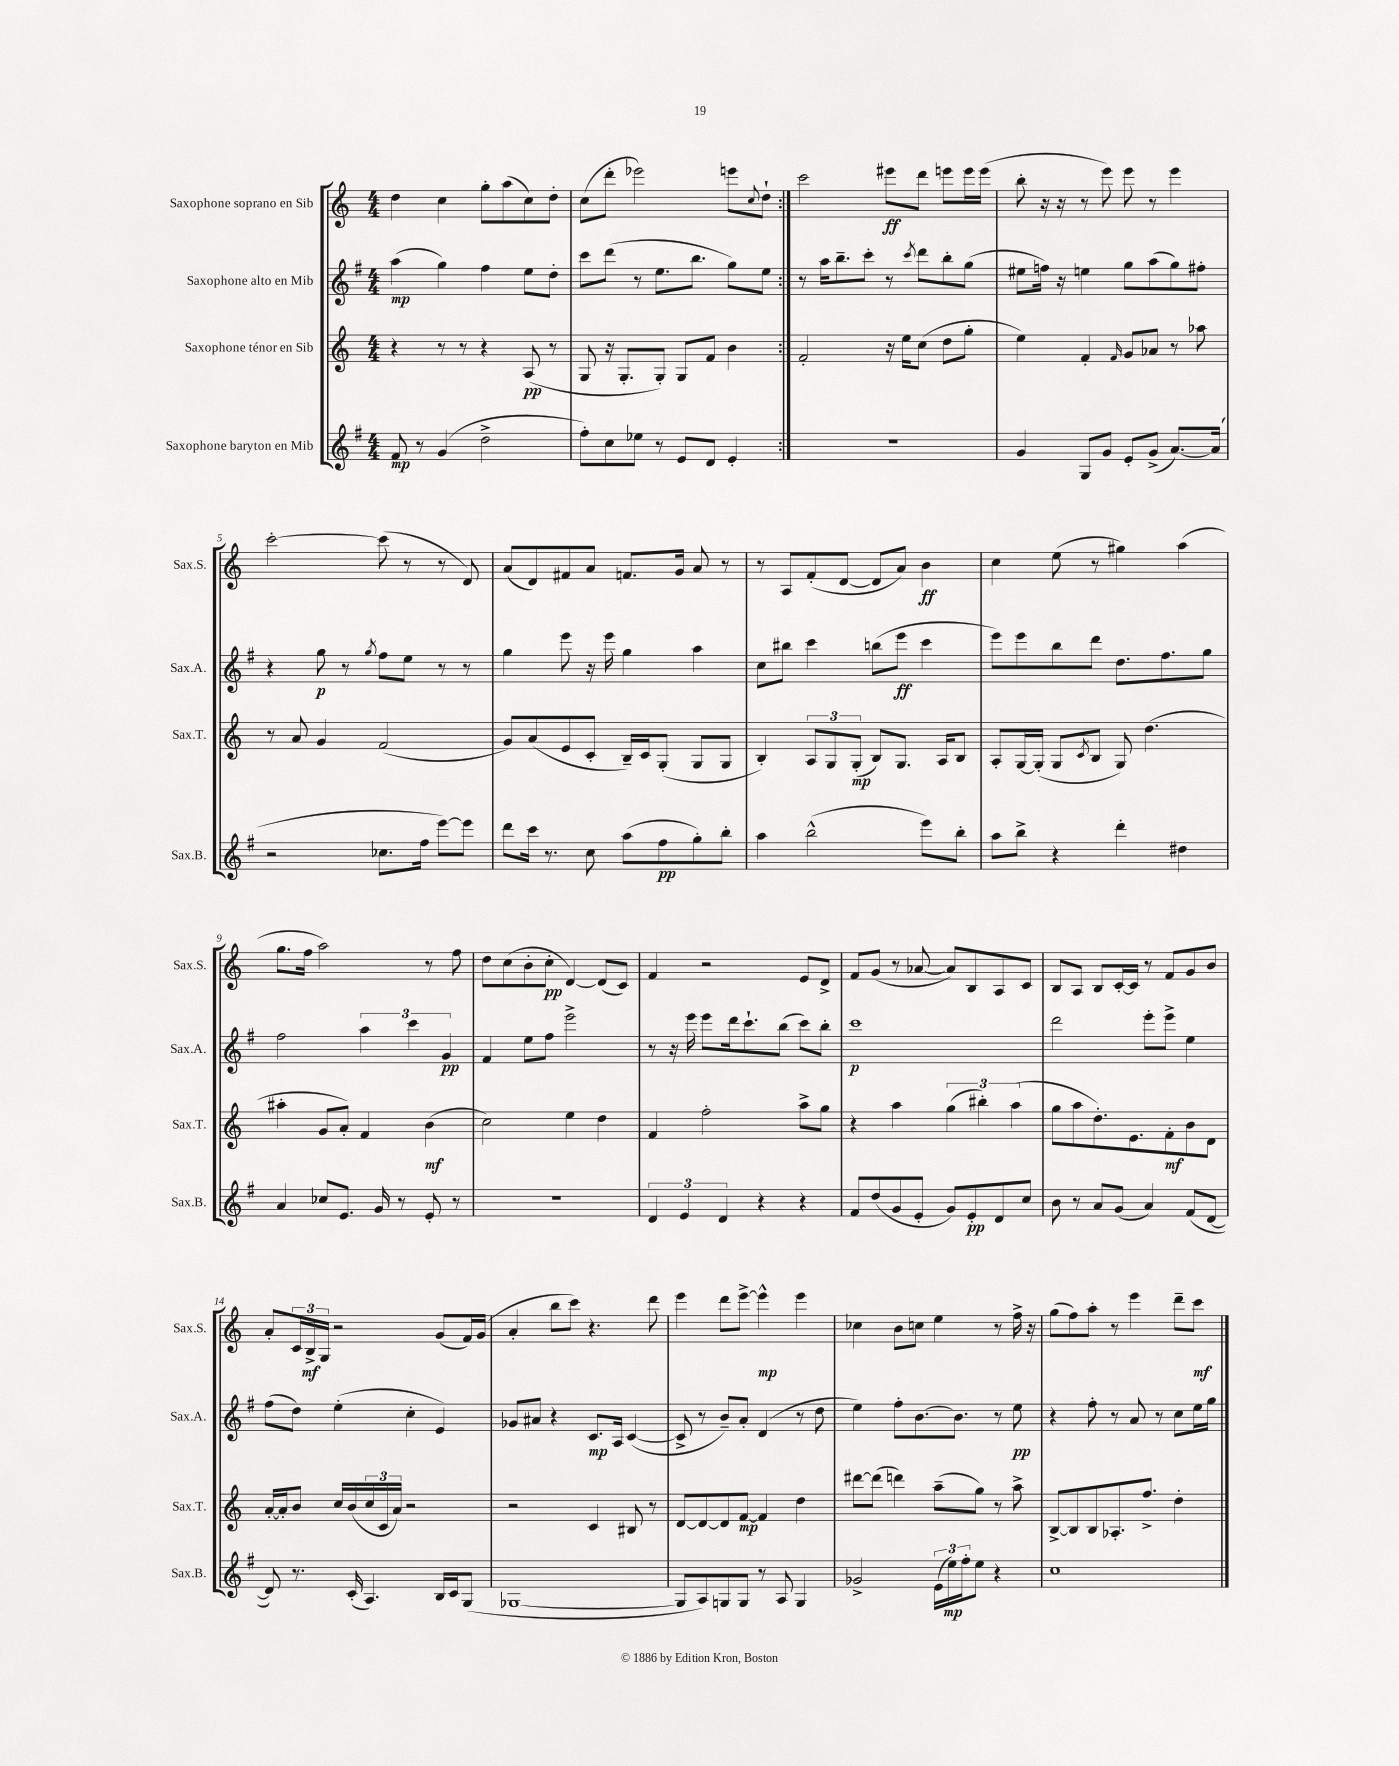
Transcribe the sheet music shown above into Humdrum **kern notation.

**kern	**kern	**kern	**kern
*staff4	*staff3	*staff2	*staff1
*clefG2	*clefG2	*clefG2	*clefG2
*k[f#]	*k[]	*k[f#]	*k[]
*M4/4	*M4/4	*M4/4	*M4/4
8f#	4r	(4aa	4dd
8r	.	.	.
(4g	8r	4gg)	4cc
.	8r	.	.
2dd^	4r	4ff#	8gg'
.	.	.	(8aa
.	(8A	8ee	8cc)
.	8r	8dd'	8dd'
=	=	=	=
8ff#')	8G	8ccc	(8cc
8cc	16r	(8ddd	8ddd'
.	8.G'	.	.
8ee-	.	8r	2eee-)
8r	8G')	8.ee	.
8e	8G	.	.
.	.	8.bb	.
8d	8f	.	.
4e'	4b	8gg)	8eee
.	.	.	8qqcc
.	.	8ee	8dd`
=:|!	=:|!	=:|!	=:|!
1r	2f'	8r	2ccc
.	.	16aa	.
.	.	8.bb~	.
.	.	8ccc'	.
.	16r	8r	8eee#
.	16ee	.	.
.	.	8qccc	.
.	(8cc	8ddd	8ddd
.	8dd	8bb'	8eee
.	8gg'	(8gg	16eee
.	.	.	(16eee
=	=	=	=
4g	4ee)	8ee#	8bb'
.	.	16ff)	16r
.	.	16r	16r
8G	4f'	4ee	8r
8g	.	.	8eee)
.	16qqf	.	.
8e'	8g	8gg	8eee
(8g^	8a-	(8aa	8r
[8.a)	8r	8gg)	4eee
.	8aa-	8ff#'	.
(16a]	.	.	.
=	=	=	=
2r	8r	4r	[2ccc'
.	8a	.	.
.	4g	8gg	.
.	.	8r	.
.	.	8qgg	.
8.cc-	(2f	8ff#	(8ccc]
.	.	8ee	8r
16ff#	.	.	.
[8eee)	.	8r	8r
8eee]	.	8r	8d)
=	=	=	=
8ddd	8g)	4gg	(8a
16ccc	(8a	.	8d)
8.r	.	.	.
.	8e	8eee	8f#
8cc	8c'	16r	8a
.	.	16eee	.
(8aa	16B~)	4gg	8.f
.	16c	.	.
8ff#	(8G'	.	.
.	.	.	16g
8gg')	8G	4aa	8a
8bb'	8G	.	8r
=	=	=	=
4aa	4B')	8cc	8r
.	.	8bb#	8A
(2bb^^	12A	4ccc	(8f'
.	12G	.	.
.	.	.	[8d
.	(12G'	.	.
.	8B)	(8bb	8d]
.	8.G	8eee	8a)
8eee)	.	4ccc	4b
.	16A	.	.
8bb'	8B	.	.
=	=	=	=
8aa	8A'	8eee)	4cc
8bb^	[16G	8eee	.
.	(16G']	.	.
4r	8G	8bb	(8ee
.	8qc	.	.
.	8B	8ddd	8r
4ddd'	8G)	8.dd	4gg#)
.	(4.dd	.	.
.	.	8.ff#	.
4dd#	.	.	(4aa
.	.	8gg	.
=	=	=	=
4a	4aa#'	2ff#	8.gg
.	.	.	16ff
8cc-	8g	.	2aa)
8.e	8a')	.	.
.	4f	6aa	.
16g	.	.	.
8r	.	.	.
.	.	6ccc	.
8e'	(4b	.	8r
.	.	6g	.
8r	.	.	8ff
=	=	=	=
1r	2cc)	4f#	8dd
.	.	.	(8cc
.	.	8ee	8b'
.	.	8ff#	8cc'
.	4ee	2eee^	[4d)
.	4dd	.	(8d]
.	.	.	8c)
=	=	=	=
6d	4f	8r	4f
.	.	16r	.
6e	.	.	.
.	.	16eee	.
.	2ff'	8eee	2r
6d	.	.	.
.	.	16ddd	.
.	.	8.ccc`	.
4r	.	.	.
.	.	(8bb	.
4r	8aa^	8ccc)	8e
.	8gg	8bb'	8d^
=	=	=	=
8f#	4r	1ccc	8f
(8dd	.	.	(8g
8g	4aa	.	8r
8e'	.	.	[8a-
8g)	(6gg	.	8a-])
8e'	.	.	8B
.	6bb#')	.	.
8d	.	.	8A
.	(6aa	.	.
8cc	.	.	8c
=	=	=	=
8b	8gg	2ddd	8B
8r	8aa	.	8A
8a	8.dd')	.	8B
(8g	.	.	[16c'
.	8.e	.	16c]
4a)	.	8eee'	8r
.	8f'	8eee^	8f
(8f#	8b	4ee	8g
[8d	8d	.	8b
=	=	=	=
8d])	[16a'	(8ff#	8a'
.	16a']	.	.
8.r	8b	8dd)	24c
.	.	.	24B^
.	.	.	24G
.	16cc	(4ee'	2r
(16c'	(16b	.	.
4.A)	24cc	.	.
.	24c	.	.
.	24a)	.	.
.	2r	4cc'	.
16B	.	4e)	(8g
16c	.	.	.
(8G	.	.	16f)
.	.	.	(16g
=	=	=	=
[1G-	2r	8g-	4a'
.	.	8a#	.
.	.	4r	8bb
.	.	.	8ccc)
.	4c	8.c	4.r
.	.	16A	.
.	8B#	([4c	.
.	8r	.	8ddd
=	=	=	=
8G-]	[8d	8c^]	4eee
8A)	8d_	8r	.
8G	8d]	8b~)	8ddd
8G	[8f	8a'	[8eee^
8r	4f]	(4d	4eee^^]
8A	.	.	.
4G	4dd	8r	4eee
.	.	8dd	.
=	=	=	=
2g-^	[8ddd#	4ee)	4cc-
.	(8ddd#]	.	.
.	4ddd)	8ff#'	8b
.	.	[8.b	8cc
(24e	(8aa~	.	4ee
24ee)	.	.	.
.	.	8.b]	.
24ff#'	.	.	.
8ee	8gg)	.	.
4r	8r	8r	8r
.	8aa^	8ee	16ff^
.	.	.	16r
=	=	=	=
1cc	[8B^	4r	(8gg
.	8B]	.	8ff)
.	8B	8ff#'	8aa'
.	8.A-'	8r	8r
.	.	8a	4eee
.	8.ff^	.	.
.	.	8r	.
.	4dd'	8cc	8ddd~
.	.	16ee	8ccc
.	.	16gg	.
==	==	==	==
*-	*-	*-	*-
